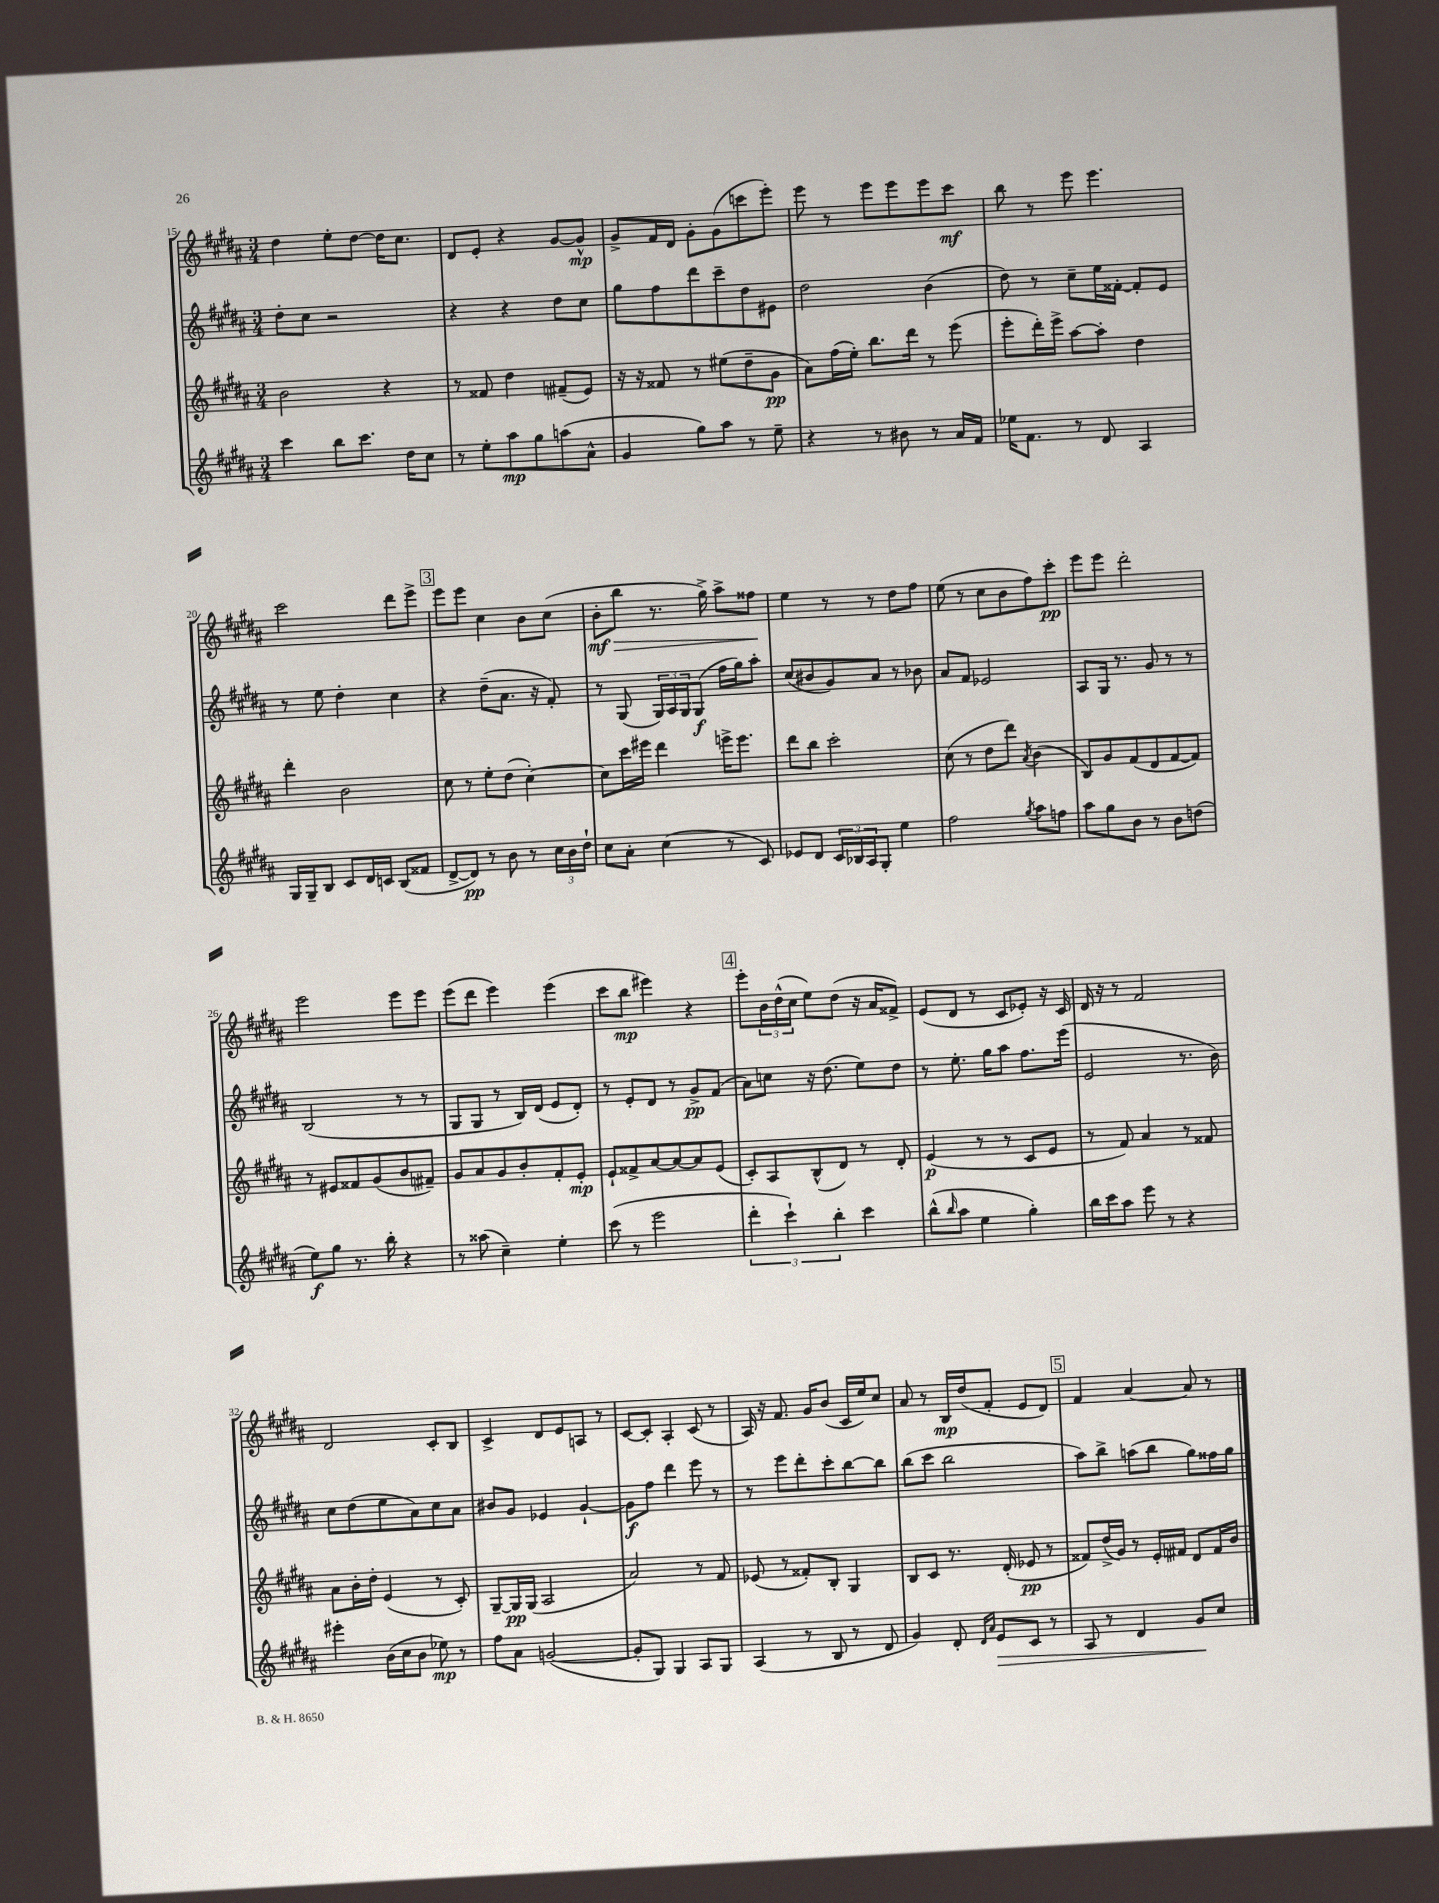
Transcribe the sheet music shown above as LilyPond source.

<<
\new StaffGroup <<
\new Staff = "s0" {
    \clef treble \key b \major \numericTimeSignature \time 3/4
    dis''4 e''8-. dis''8~ dis''16 cis''8. |
    dis'8 e'8-. r4 gis'8~ gis'8-^\mp |
    gis'8-> fis'16 dis'16 gis'8-. gis'8( c'''8 e'''8-.) |
    e'''8 r8 e'''8 e'''8 e'''8 cis'''8\mf |
    b''8 r8 e'''8 e'''4. |
    cis'''2 dis'''8 e'''8-> |
    \mark \markup { \box "3" } e'''8 e'''8 cis''4 b'8 cis''8( |
    b'8-.\mf\> b''8 r8. gis''16->) ais''8-> fisis''8\! |
    e''4 r8 r8 dis''8 fis''8 |
    e''8( r8 cis''8 b'8 fis''8) cis'''8-.\pp |
    e'''8 e'''8 dis'''2-. |
    e'''2 e'''8 e'''8 |
    e'''8( dis'''8 e'''4) e'''4( |
    cis'''8 b''8\mp eis'''4) r4 |
    \mark \markup { \box "4" } e'''8-. \tuplet 3/2 { b'16 dis''16-^( cis''16 } e''8) dis''8( r16 ais'16 fisis'8->) |
    e'8( dis'8 r8 cis'8 ees'8-.) r16 cis'16 |
    dis'16 r16 r8 fis'2 |
    dis'2 cis'8-. b8 |
    cis'4-> dis'8 e'8 a8 r8 |
    cis'8~ cis'8-. ais4-. cis'8( r8 |
    ais16) r16 fis'8. gis'16 b'8( cis'16 e''16) cis''8 |
    ais'8 r8 b16\mp dis''16( fis'8-. e'8 dis'8) |
    \mark \markup { \box "5" } fis'4 ais'4~ ais'8 r8 \bar "|." |
}
\new Staff = "s1" {
    \clef treble \key b \major \numericTimeSignature \time 3/4
    dis''8-. cis''8 r2 |
    r4 r4 dis''8 cis''8 |
    gis''8 fis''8 dis'''8 cis'''8-- dis''8 eis'8 |
    dis''2 b'4( |
    dis''8) r8 cis''8-- e''16 fisis'16~-. fisis'8-. e'8 |
    r8 e''8 dis''4-. cis''4 |
    \mark \markup { \box "3" } r4 dis''8--( ais'8. r16 fis'8-.) |
    r8 gis8( \tuplet 3/2 { gis16) ais16 gis16 } gis8\f( fis''16 gis''16) ais''8-. |
    cis''8( bis'8 gis'8) ais'8 r8 bes'8 |
    ais'8 fis'8 ees'2 |
    ais8 gis16 r8. gis'8 r8 r8 |
    b2( r8 r8 |
    gis8 gis8 r8 b16) dis'16( e'8 dis'8-.) |
    r8 e'8-. dis'8 r8 gis'8->\pp fis'8( |
    \mark \markup { \box "4" } ais'8) c''8 r16 dis''8.( e''8) dis''8 |
    r8 e''8.-. gis''16 ais''8 fis''8. e'''16( |
    e'2 r8. b'16) |
    cis''8 dis''8( e''8 ais'8) cis''8 ais'8 |
    bis'8 gis'8 ees'4 gis'4~-! |
    gis'8\f fis''8 dis'''4 e'''8 r8 |
    r8 e'''8 dis'''8-. cis'''8-. b''8~ b''8 |
    b''8( cis'''8 b''2 |
    \mark \markup { \box "5" } ais''8) b''8-> a''8( b''8 gis''8) fisis''16 gis''16 \bar "|." |
}
\new Staff = "s2" {
    \clef treble \key b \major \numericTimeSignature \time 3/4
    b'2 r4 |
    r8 fisis'8 dis''4 fis'8--( e'8) |
    r16 r16 fisis'8 r8 eis''8( dis''8-- gis'8\pp |
    ais'8) fis''16( e''16-.) b''8. dis'''16 r8 e'''8( |
    e'''8-. dis'''16-.) e'''16-> ais''8~ ais''8-. dis''4 |
    dis'''4-. b'2 |
    \mark \markup { \box "3" } cis''8 r8 e''8-. dis''8( cis''4~-.) |
    cis''8 cis'''16 eis'''16 dis'''4 e'''16-> e'''8. |
    dis'''8 b''8 cis'''2-. |
    cis''8( r8 dis''8 dis'''8) \acciaccatura { ais'8 } b'4( |
    b8) gis'8 fis'8( dis'8 fis'8~ fis'8) |
    r8 eis'8 fisis'8 gis'8( b'8 fis'8--) |
    gis'8 ais'8 gis'8 b'8-. fis'8-. e'8-.\mp |
    e'8-! fisis'8-> ais'8~ ais'8~ ais'8 e'8( |
    \mark \markup { \box "4" } cis'8-.) ais8 b8-^( dis'8) r8 dis'8-. |
    e'4\p( r8 r8 cis'8 e'8 |
    r8 fis'8) ais'4 r8 fisis'8 |
    ais'8 b'16-. dis''16-. e'4( r8 cis'8-.) |
    gis8~-- gis16\pp gis16( ais2 |
    ais'2) r8 fis'8 |
    ees'8( r8 fisis'8-.) b8-. gis4 |
    b8 cis'8 r8. dis'16-.( ees'8\pp r8 |
    \mark \markup { \box "5" } fisis'8) dis''16->( gis'16) r8 e'16-. fis'16 dis'8 fis'16 b'16 \bar "|." |
}
\new Staff = "s3" {
    \clef treble \key b \major \numericTimeSignature \time 3/4
    cis'''4 b''8 cis'''8. dis''16 cis''8 |
    r8 e''8-. ais''8\mp gis''8 a''8( ais'8-^ |
    gis'4 gis''8) ais''8 r8 e''8-- |
    r4 r8 bis'8 r8 ais'16 fis'16 |
    ees''16 fis'8. r8 dis'8 ais4 |
    gis16 gis16-- b8 cis'8 dis'16 c'16 b8( fisis'8 |
    \mark \markup { \box "3" } dis'8~-> dis'8\pp) r8 b'8 r8 \tuplet 3/2 { cis''16 b'16 dis''16-! } |
    cis''8 ais'8-. cis''4( r8 cis'8) |
    ees'8 dis'8 \tuplet 3/2 { cis'16 bes16 ais16 } gis8-. e''4 |
    fis''2 \acciaccatura { gis''8 } ais''8 f''8 |
    ais''8 gis''8 b'8 r8 b'8 d''8( |
    e''8\f) gis''8 r8. b''16-. r4 |
    r8 aisis''8( cis''4--) e''4-. |
    cis'''8( r8 e'''2 |
    \mark \markup { \box "4" } \tuplet 3/2 { dis'''4-. cis'''4-!) b''4-. } cis'''4 |
    b''8-^( \grace { b''16 } ais''8 e''4 gis''4-.) |
    b''16 cis'''16 ais''8 e'''8 r8 r4 |
    eis'''4-. b'16( cis''16 b'8 ees''8\mp) r8 |
    fis''8 ais'8 g'2~( |
    g'8-. gis8) gis4 ais8 gis8 |
    ais4( r8 b8 r8 dis'8 |
    gis'4) dis'8-. \grace { dis'16 ais'16 } e'8\> cis'8 r8 |
    \mark \markup { \box "5" } ais8 r8 dis'4 gis'8\! cis''8 \bar "|." |
}
>>
>>
\layout { \context { \Score currentBarNumber = #15 } }
